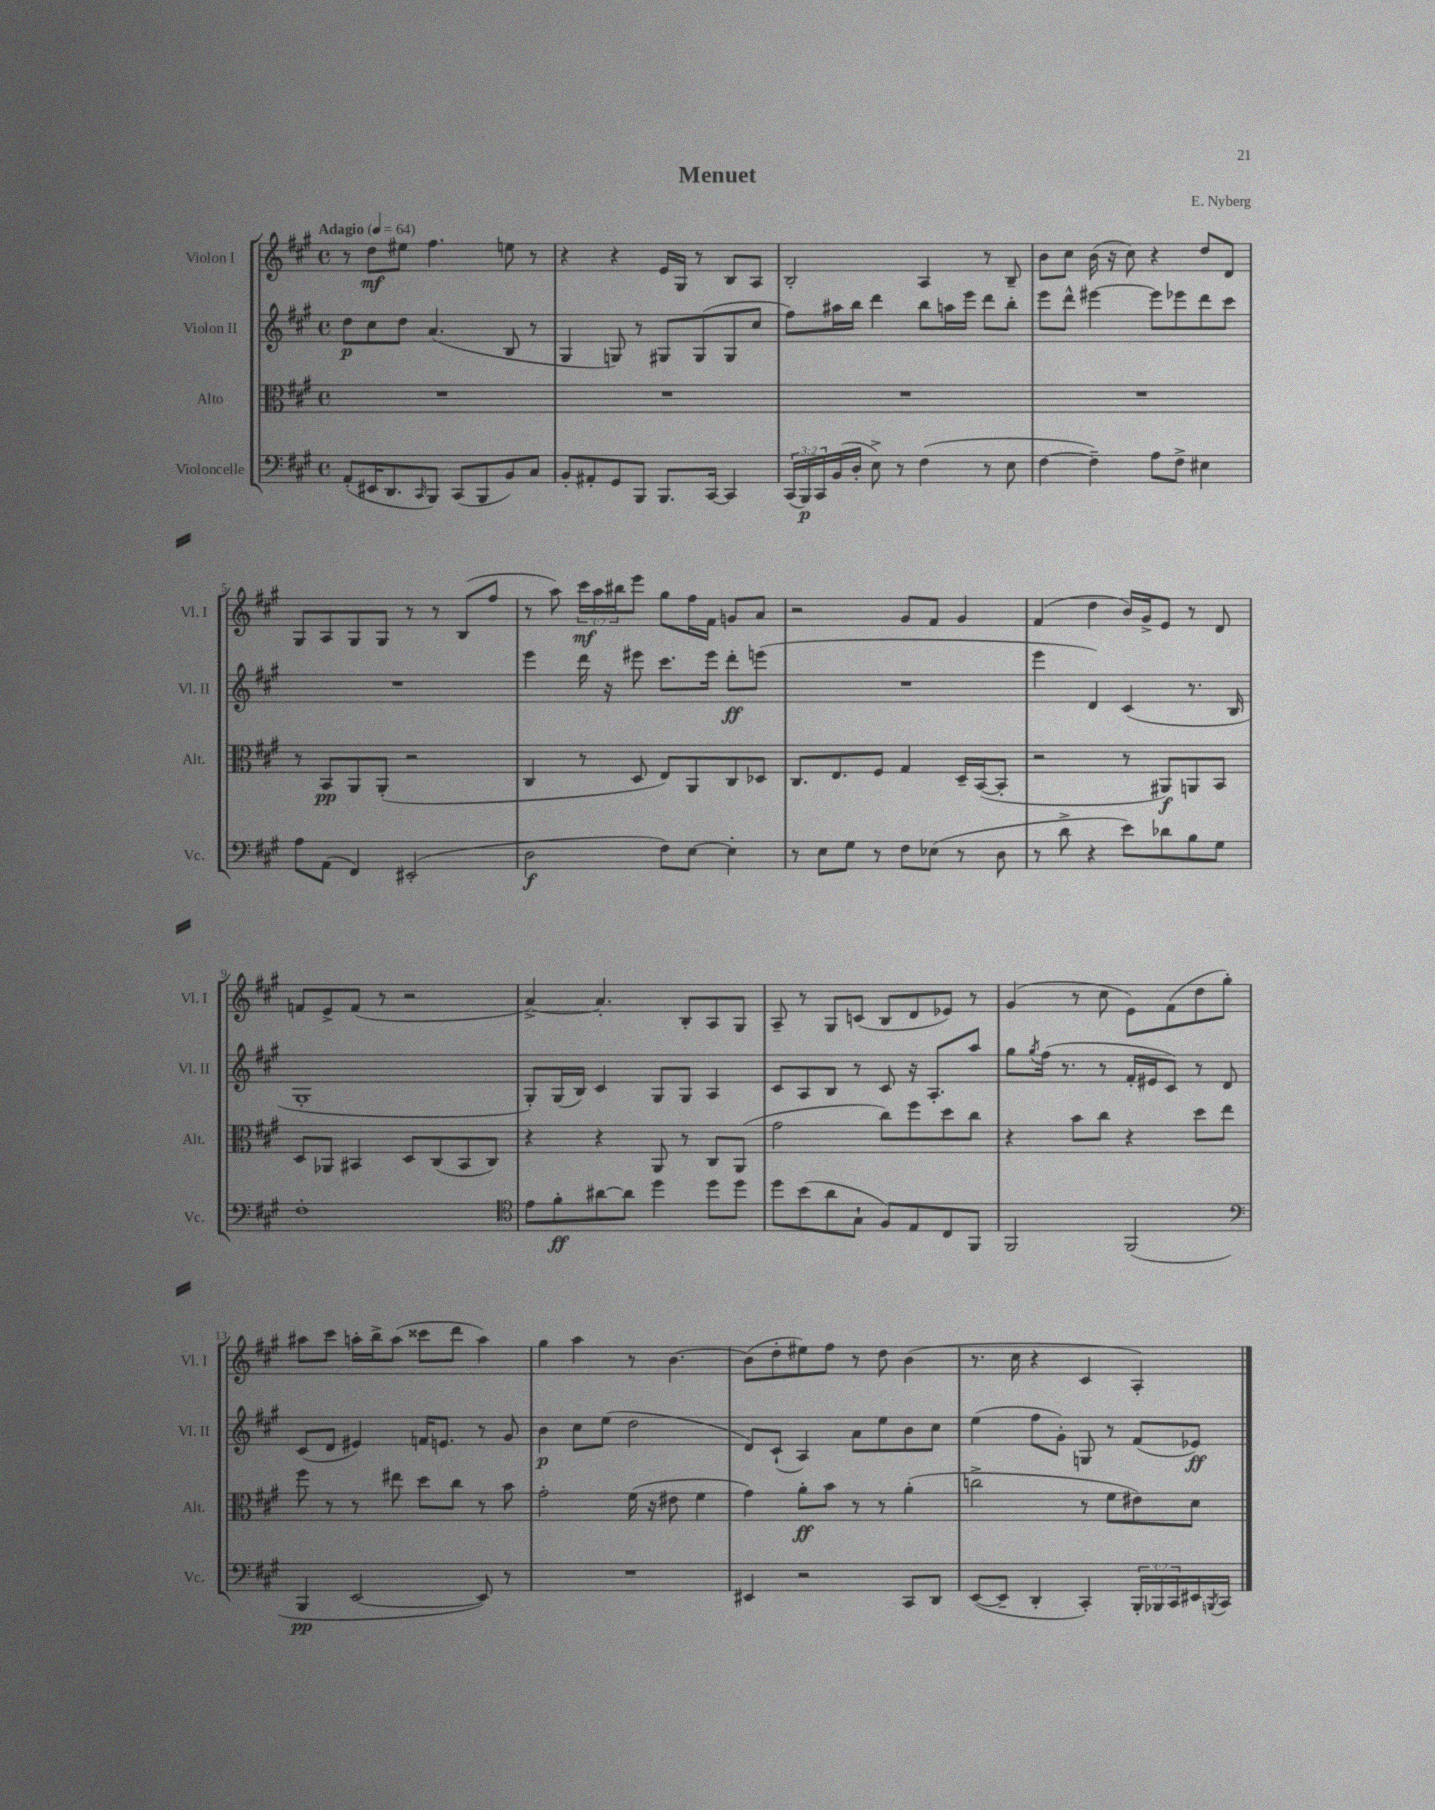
\header { title = "Menuet" composer = "E. Nyberg" }
<<
\new StaffGroup <<
\new Staff = "s0" \with { instrumentName = "Violon I" shortInstrumentName = "Vl. I" } {
    \clef treble \key a \major \defaultTimeSignature \time 4/4 \override Staff.TupletNumber.text = #tuplet-number::calc-fraction-text \tempo "Adagio" 4 = 64
    r8 d''8\mf eis''8 fis''4. e''8 r8 |
    r4 r4 e'16 gis16 r8 b8 a8 |
    b2-. a4 r8 b8-- |
    b'8 cis''8 b'16( r16 cis''8) r4 d''8 d'8 |
    gis8 a8 gis8 gis8 r8 r8 b8( fis''8 |
    r8 a''8) \tuplet 3/2 { cis'''16\mf a''16 bis''16 } e'''8 gis''8 fis''16 fis'16 g'8 a'8 |
    r2 gis'8 fis'8 gis'4 |
    fis'4( d''4 b'16) gis'16-> e'8 r8 d'8 |
    f'8 e'8-> f'8( r8 r2 |
    a'4~->) a'4.-. b8-. a8 gis8 |
    a8-- r8 gis8 c'8( b8 d'8 ees'8) r8 |
    gis'4( r8 cis''8 e'8) fis'8( d''8 gis''8-.) |
    ais''8 cis'''8 a''16-. b''16-> a''8( cisis'''8 d'''8 a''4) |
    gis''4 a''4 r8 b'4.~ |
    b'8( d''8-. eis''8) fis''8 r8 d''8 b'4( |
    r8. cis''16 r4 cis'4 a4-.) \bar "|." |
}
\new Staff = "s1" \with { instrumentName = "Violon II" shortInstrumentName = "Vl. II" } {
    \clef treble \key a \major \defaultTimeSignature \time 4/4
    d''8\p cis''8 d''8 a'4.( b8 r8 |
    gis4 g8) r8 gis8 gis8( gis8 cis''8 |
    fis''8) ais''16 b''16 d'''4 b''8 a''16 e'''16 d'''8 b''8-. |
    e'''8 d'''8-^ eis'''4~ eis'''8 ees'''8 d'''8 cis'''8 |
    R1 |
    e'''4 d'''16 r16 eis'''8 cis'''8. eis'''16 d'''8-.\ff e'''8( |
    R1 |
    e'''4 d'4) cis'4( r8. b16 |
    gis1-. |
    gis8-.) gis16( b16) cis'4 gis8 gis8 a4 |
    cis'8 a8 b8 r8 cis'8 r16 a8.-. a''8 |
    gis''8 \acciaccatura { gis''8 } fis''16( r8. r8 fis'16-. eis'16 cis'8) r8 d'8 |
    cis'8( d'8 eis'4) f'16 e'8. r8 gis'8 |
    b'4\p cis''8 e''8( d''2 |
    d'8) cis'8-!( a4) a'8 e''8 b'8 cis''8 |
    e''4( fis''8 gis'8-.) g8 r8 fis'8( ees'8\ff) \bar "|." |
}
\new Staff = "s2" \with { instrumentName = "Alto" shortInstrumentName = "Alt." } {
    \clef alto \key a \major \defaultTimeSignature \time 4/4
    R1 |
    R1 |
    R1 |
    R1 |
    r8 b,8\pp a,8 a,8-.( r2 |
    cis4 r8 d8 e8) a,8 cis8 des8 |
    cis8. e8. fis8 gis4 d16-- b,16~( b,8-. |
    r2 r8 ais,8\f) a,8 b,8 |
    d8 aes,8 bis,4 d8 cis8( bis,8 cis8) |
    r4 r4 a,8 r8 cis8 a,8( |
    gis'2 cis''8) fis''8 d''8 cis''8 |
    r4 b'8 cis''8 r4 d''8 e''8 |
    fis''8 r8 r8 eis''8 d''8 cis''8 r8 b'8 |
    gis'2-. fis'16( r16 eis'8 fis'4 |
    gis'4) a'8-.\ff b'8 r8 r8 a'4-.( |
    c''2-> r8 fis'8 eis'8) d'8 \bar "|." |
}
\new Staff = "s3" \with { instrumentName = "Violoncelle" shortInstrumentName = "Vc." } {
    \clef bass \key a \major \defaultTimeSignature \time 4/4 \override Staff.TupletNumber.text = #tuplet-number::calc-fraction-text
    a,8-.( eis,16 d,8. \grace { cis,16 } b,,8) cis,8( b,,8 b,8) cis8 |
    b,8-. ais,8-. gis,8 b,,8 b,,8. cis,16~ cis,4 |
    \tuplet 3/2 { cis,16( b,,16\p) cis,16 } b,16( d16-. e8->) r8 fis4( r8 e8 |
    fis4~ fis4--) a8 fis8-> eis4 |
    a8 a,8( fis,4) eis,2-.( |
    d2\f fis8) e8~ e4-. |
    r8 e8 gis8 r8 fis8 ees8( r8 d8 |
    r8 d'8-> r4 e'8) des'8 b8 gis8 |
    fis1-. |
    \clef tenor e'8 fis'8-.\ff ais'8~ ais'8 d''4 d''8 d''8 |
    d''8 b'8( a'8 gis8-! fis8) e8 cis8 fis,8 |
    fis,2 fis,2( |
    \clef bass b,,4\pp e,2~ e,8) r8 |
    R1 |
    eis,4 r2 cis,8 d,8 |
    e,8~( e,8-- d,4-. cis,4-.) \tuplet 3/2 { b,,16-. bes,,16 cis,16 } eis,16 \acciaccatura { b,,8 } cis,16 \bar "|." |
}
>>
>>
